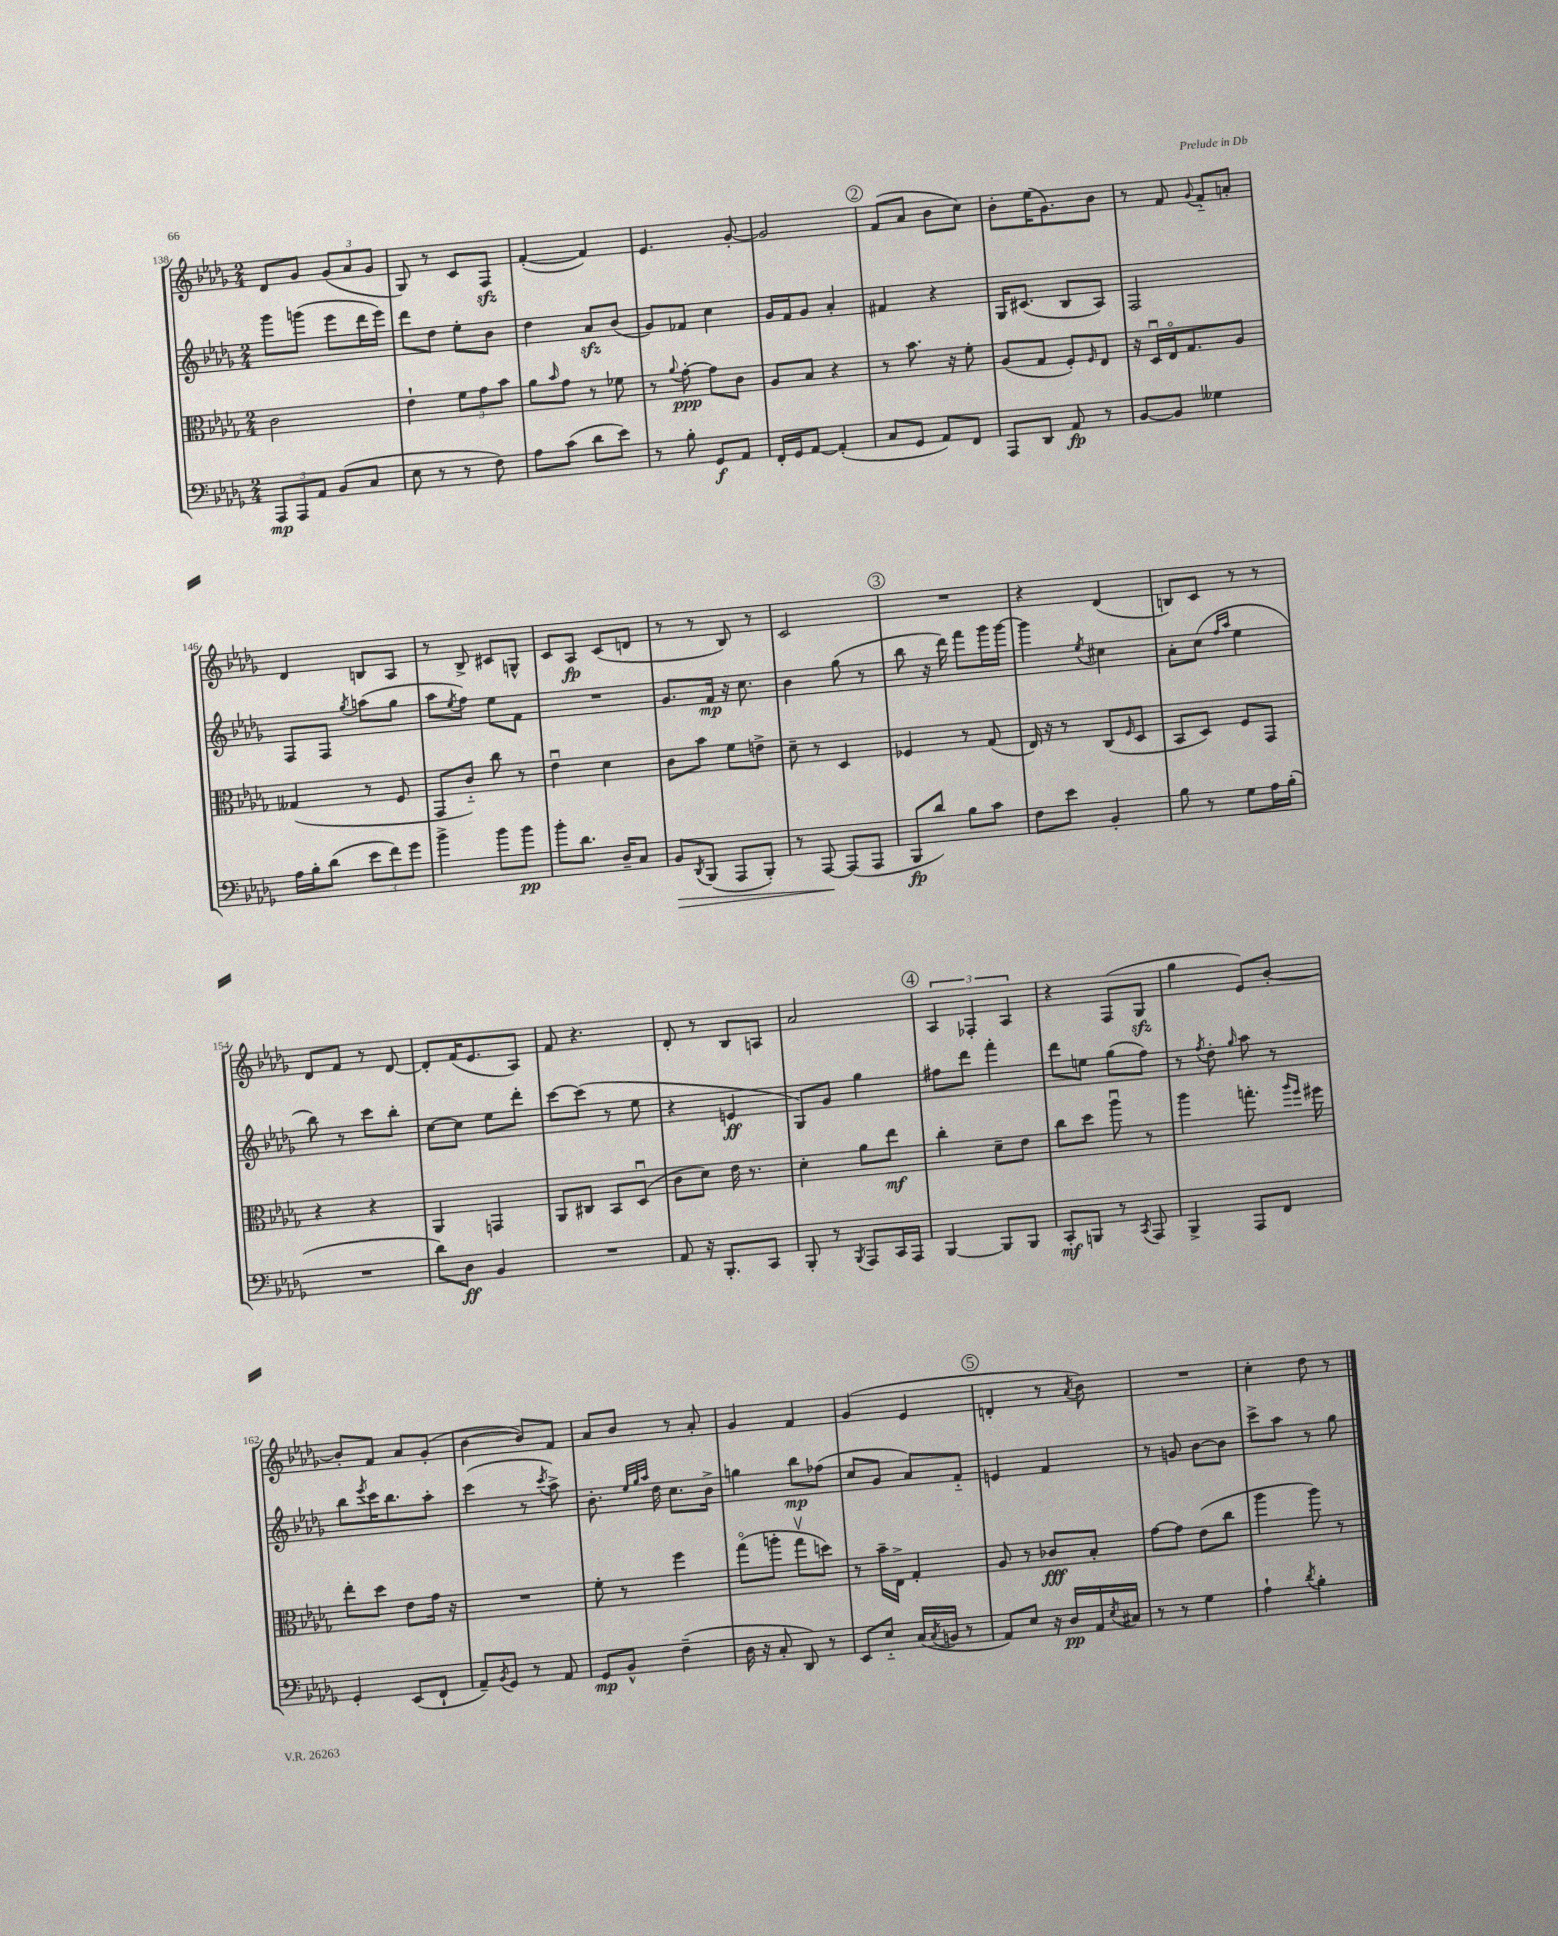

**kern	**kern	**kern	**kern
*staff4	*staff3	*staff2	*staff1
*clefF4	*clefC3	*clefG2	*clefG2
*k[b-e-a-d-g-]	*k[b-e-a-d-g-]	*k[b-e-a-d-g-]	*k[b-e-a-d-g-]
*M2/4	*M2/4	*M2/4	*M2/4
12AAA-/L	2c\	8ggg-\L	8d-/L
12AAA-/	.	.	.
.	.	(8ggg\J	8g-/J
12AA-/J	.	.	.
(8BB-/L	.	8eee-\L	(12g-/L
.	.	.	12a-/
8C/J	.	16ddd-\L	.
.	.	.	12g-/J
.	.	16eee-\JJ)	.
=	=	=	=
8E-\	4e-`\	8ddd-\L	8G-/)
8r	.	8dd-\J	8r
8r	12f\L	8ee-'\L	8c/L
.	12g-\	.	.
8F\)	.	8b-\J	8F/J
.	12b-\J	.	.
=	=	=	=
8A-\L	8a-\L	4dd-\	([4f'/
.	16qqb-/	.	.
(8c\J	8g-\J	.	.
8d-\L	8r	8a-/L	4f/])
8e-\J)	8f-\	(8b-/J	.
=	=	=	=
8r	8r	8g-/L)	4.e-/
.	8qqa-/	.	.
8B-'\	[8g-'\	8f-/J	.
8GG-/L	8g-\]L	4cc\	.
8AA-/J	8c\J	.	[8g-'/
=	=	=	=
16FF'/LL	8A-/L	16g-/LL	2g-/]
16GG-/J	.	16f/J	.
[8AA-/J	8B-/J	8g-/J	.
(4AA-'/]	4r	4a-'/	.
=	=	=	=
8C/L	8r	4f#/	(8f/L
8GG-/J	8.b-\	.	8a-/J
8AA-/L)	.	4r	8b-\L
.	16r	.	.
8FF/J	8f'\	.	8cc\J)
=	=	=	=
8AAA-/L	(8A-/L	16G-/LK	8b-'\L
.	.	(8.c#/J	.
8DD-/J	8G-/J	.	(16ee-\K
.	.	.	8.g-\)
8AA-/	8F'/L)	8B-/L	.
.	16qqF/	.	.
8r	8E-/J	8A-/J)	8b-\J
=	=	=	=
[8BB-/L	16r	2F/	8r
.	16D-u/LL	.	.
8BB-/]J	16E-o/J	.	8f/
.	8.G-/	.	.
.	.	.	8qqg-/
4G--\	.	.	8f'~/L
.	8A-/J	.	8a'/J
=	=	=	=
16A-\LL	(4G--/	8F/L	4d-/
16B-'\J	.	.	.
(8d-\J	.	8F/J	.
.	.	8qgg-/	.
12e-\L	8r	(8aa\L	8B/L
12f\)	.	.	.
.	8F/	8gg-\J	8A-/J
12g-\J	.	.	.
=	=	=	=
4b-^\	8GG-/L	8aa-\L	8r
.	.	8qee-/	.
.	8c'~/J)	8ff\J)	8B-^/
8b-\L	8cc\	8ee-\L	8c#/L
8b-\J	8r	8f\J	8G^^/J
=	=	=	=
8b-'\L	4e-u\	2r	8c/L
8.d-\J	.	.	8A-/J
.	4d-\	.	(8c/L
16D-~/LK	.	.	.
8C/J	.	.	8d/J
=	=	=	=
8BB-/L	8c\L	8.g-/L	8r
8qDD-/	.	.	.
(8BBB-/J	8b-\J	.	8r
.	.	16f/Jk	.
8AAA-/L	8f\L	16r	8B-/)
.	.	8.cc\	.
8BBB-'/J)	8e^\J	.	8r
=	=	=	=
8r	8d-~\	4b-\	2c/
[8AAA-/	8r	.	.
(8AAA-/]L	4D-/	(8gg-\	.
8AAA-/J	.	8r	.
=	=	=	=
8BBB-/L	4F-/	8bb-\	2r
8d-/J)	.	16r	.
.	.	16ddd-\)	.
8B-\L	8r	8fff\L	.
8c\J	(8G-/	16ggg-\L	.
.	.	[16ggg-\JJ	.
=	=	=	=
8F\L	16E-/)	4ggg-\]	4r
.	16r	.	.
8e-\J	8r	.	.
.	.	8qee-/	.
4BB-'/	(8C/L	4cc#\	(4d-/
.	16qqF/	.	.
.	8D-/J	.	.
=	=	=	=
8B-\	8BB-/L	8a-'\L	8B/L)
8r	8D-/J)	(8cc\J	8c/J
.	.	16qqff/LL	.
.	.	16qqaa-/JJ	.
8G-\L	8F/L	4ee-\	8r
16A-\L	8GG-/J	.	8r
(16B-'\JJ	.	.	.
=	=	=	=
2r	4r	8bb-\)	8d-/L
.	.	8r	8f/J
.	4r	8ccc\L	8r
.	.	8bb-'\J	[8d-/
=	=	=	=
8d-\L)	4AA-/	[8cc\L	8d-'/]L
8D-\J	.	8cc\]J	(16f/K
.	.	.	8.e-/
4BB-/	4GG/	8ee-\L	.
.	.	8ddd-'\J	8A-/J)
=	=	=	=
2r	8AA-/L	[8ccc\L	8f/
.	8C#/J	(8ccc\]J	4.r
.	8BB-/L	8r	.
.	(8D-u/J	8ee-\	.
=	=	=	=
8AA-/	8c\L	4r	8d-'/
16r	8d-\J)	.	8r
8.BBB-'/L	.	.	.
.	16e-\	4e/	8B-/L
.	8.r	.	.
8CC/J	.	.	8A/J
=	=	=	=
8BBB-'/	4d-'\	8G-/L)	2a-/
8r	.	8g-/J	.
8qBBB-/	.	.	.
8AAA-/L	8a-\L	4gg-\	.
16CC/L	8ee-\J	.	.
16AAA-/JJ	.	.	.
=	=	=	=
[4BBB-/	4cc'\	8ff#\L	6A-/
.	.	8ddd-\J	.
.	.	.	6F-'/
8BBB-/]L	8d-~\L	4fff'\	.
.	.	.	6A-/
8BBB-/J	8e-\J	.	.
=	=	=	=
8CC'/L	8cc\L	8ddd-\L	4r
8BBB/J	8dd-\J	8ee\J	.
8r	8aa-u\	(8gg-\L	(8F/L
8qCC/	.	.	.
8AAA-/	8r	8ff\J)	8G-/J
=	=	=	=
4BBB-^/	4aa-\	8r	4gg-\
.	.	8qff/	.
.	.	8dd-'\	.
.	.	16qqgg-/	.
8AAA-/L	8.gg'\	8aa-\	8e-/L)
8FF/J	.	8r	[8b-'/J
.	16qqaa-/LL	.	.
.	16qqff/JJ	.	.
.	16ff#\	.	.
=	=	=	=
4GG-'/	8ee-'\L	8bb-\L	8b-'/]L
.	.	8qeee-/	.
.	8dd-\J	16ccc\K	8f/J
.	.	8.bb-\	.
(8EE-/L	8e-\L	.	8a-/L
8FF`/J	16g-\Jk	8aa-'\J	(8g-'/J
.	16r	.	.
=	=	=	=
8AA-~/L)	2r	(4ccc\	[4b-\
8qBB-/	.	.	.
8GG-/J	.	.	.
8r	.	8r	8b-/]L)
.	.	8qccc/	.
8AA-/	.	8aa-^\)	8f/J
=	=	=	=
8GG-/L	8f'\	8.b-'\	8a-/L
8BB-^^/J	8r	.	8b-/J
.	.	32qqee-/LLL	.
.	.	32qqgg-/	.
.	.	32qqaa-/JJJ	.
.	.	16dd-\	.
(4F~\	4ff\	8.cc\L	8r
.	.	.	8a-'/
.	.	16b-^\Jk	.
=	=	=	=
16D-\	(8gg-o\L	4gg\	4g-/
16r	.	.	.
8C'/	8aa'\J	.	.
8DD-/)	8gg-v\L	8bb-\L	4f/
8r	8dd\J)	(8ff-\J	.
=	=	=	=
8EE-/L	8r	8cc/L	(4g-/
8E-'~/J	16b-~\LL	8g-/J	.
.	16E-^\JJ	.	.
(16C/LL	4G-'/	8a-/L)	4e-/
8qC/	.	.	.
16BB/JJ	.	.	.
8r	.	8f'~/J	.
=	=	=	=
8AA-/L)	8A-/	4e/	4d'/
8E-/J	8r	.	.
16r	8c-/L	4f/	8r
16D-/LL	.	.	.
.	.	.	8qa-/
16AA-/	8B-'/J	.	8b-\)
8qE-/	.	.	.
16C#/JJ	.	.	.
=	=	=	=
8r	[8g-\L	8r	2r
8r	8g-\]J	8g/	.
4G-\	(8e-\L	[8b-\L	.
.	8cc\J	8b-\]J	.
=	=	=	=
4A-`\	4aa-\	8ccc^\L	4cc'\
.	.	8aa-\J	.
8qd-/	.	.	.
4B-'\	8aa-\)	8r	8dd-\
.	8r	8gg-\	8r
==	==	==	==
*-	*-	*-	*-
